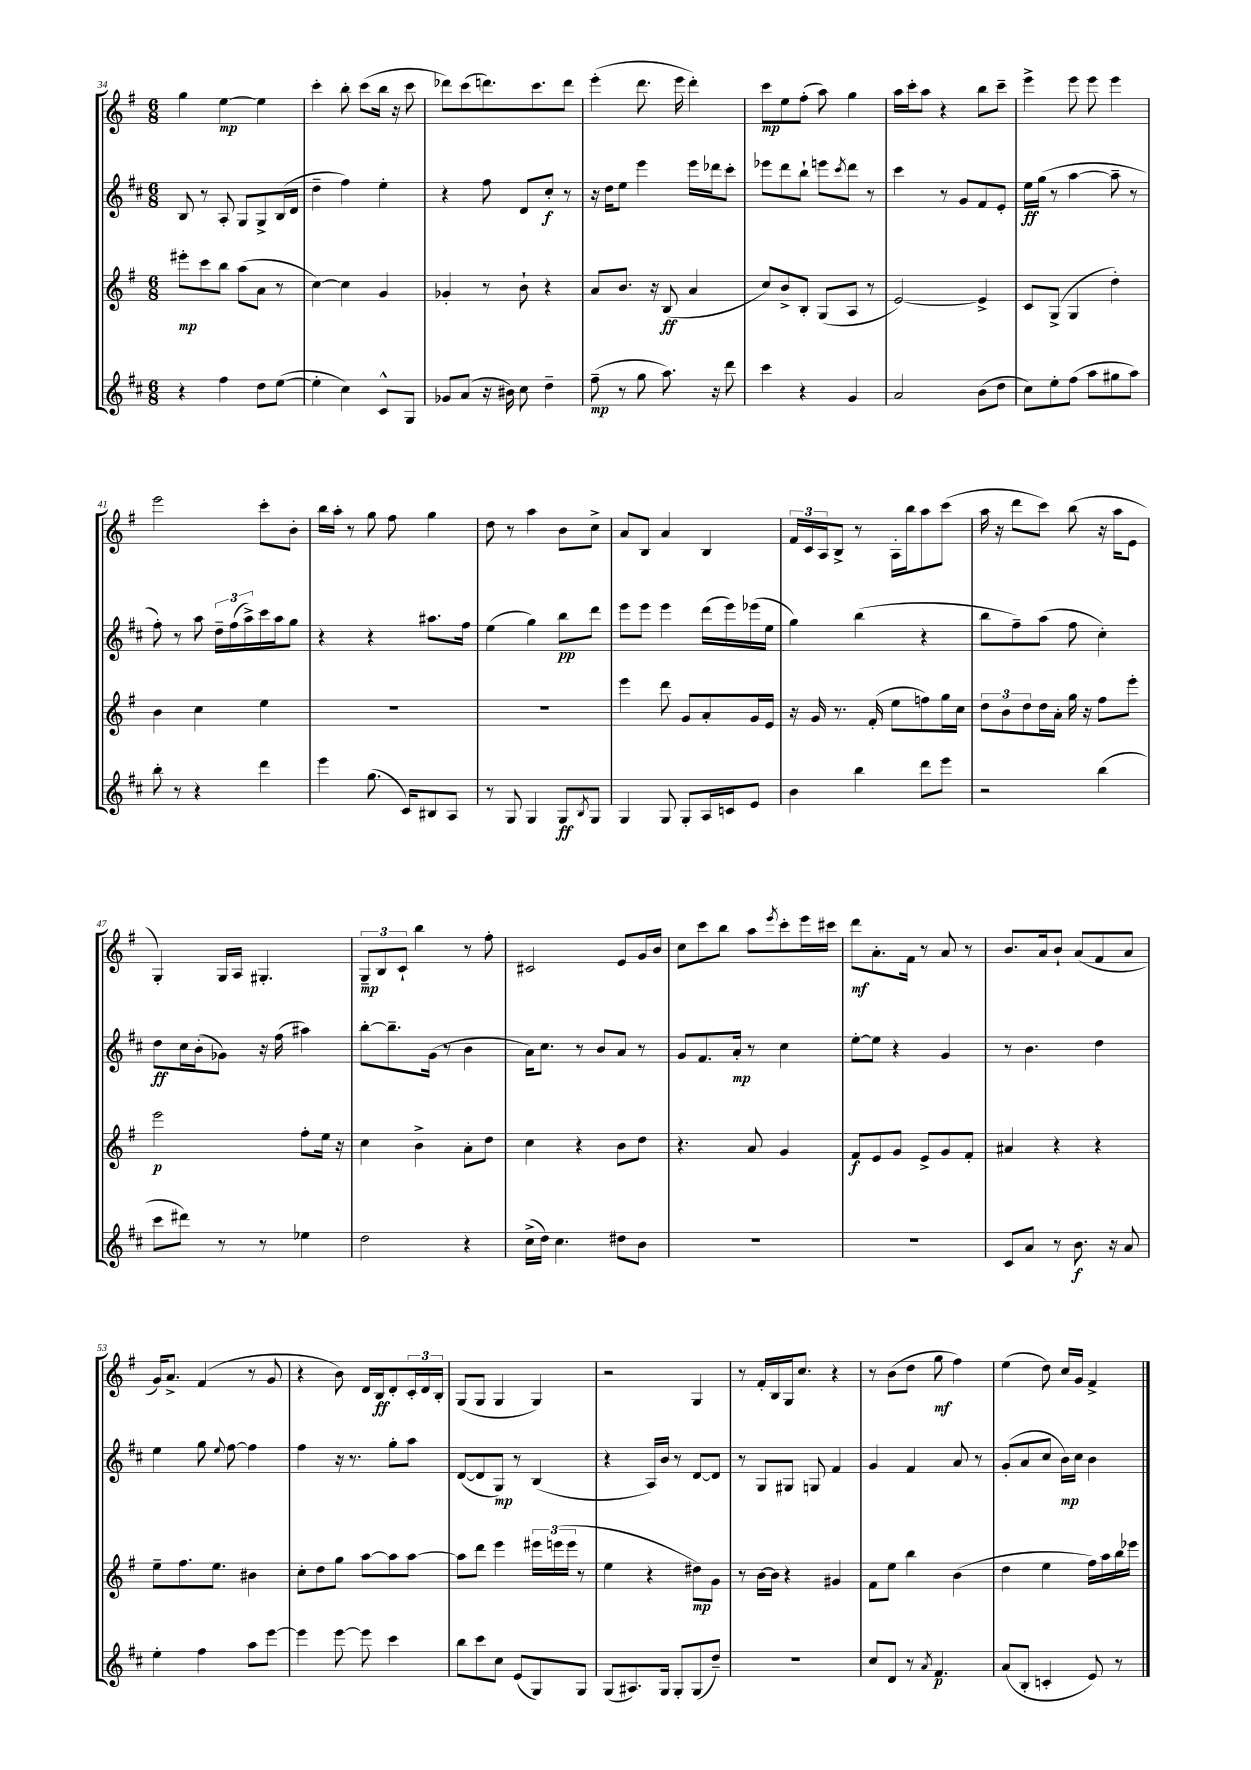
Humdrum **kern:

**kern	**kern	**kern	**kern
*staff4	*staff3	*staff2	*staff1
*clefG2	*clefG2	*clefG2	*clefG2
*k[f#c#]	*k[f#]	*k[f#c#]	*k[f#]
*M6/8	*M6/8	*M6/8	*M6/8
4r	8eee#'\L	8B/	4gg\
.	8ccc\	8r	.
4ff#\	8bb\J	8A'/	[4ee\
.	(8aa\L	8G/L	.
8dd\L	8a\J	8G^/	4ee\]
([8ee\J	8r	(16B/L	.
.	.	16d/JJ	.
=	=	=	=
4ee'\]	[4cc\)	4dd~\	4ccc'\
4cc#\)	4cc\]	4ff#\)	8bb'\
.	.	.	(8ccc\L
8c#^^/L	4g/	4ee'\	16bb\Jk
.	.	.	16r
8G/J	.	.	8ccc\
=	=	=	=
8g-/L	4g-'/	4r	8ddd-\L)
(8a/J	.	.	(8ccc\
16r	8r	8ff#\	8.ddd\)
16b#\)	.	.	.
8cc#\	8b`\	8d/L	.
.	.	.	8.ccc\
4dd~\	4r	8cc#'/J	.
.	.	8r	8ddd\J
=	=	=	=
(8ff#~\	8a/L	16r	(4eee'\
.	.	16dd\LK	.
8r	8.b/J	8ee\J	.
8gg\	.	4eee\	8.ddd\
.	16r	.	.
8.aa\)	(8B/	.	.
.	.	.	16eee\
.	4a/	16eee\LL	4ddd'\)
16r	.	16ddd-\J	.
8ddd\	.	8ccc#'\J	.
=	=	=	=
4ccc#\	8cc/L)	8eee-\L	8ccc\L
.	8b^/	8ddd\	8ee\
4r	8B'/J	8bb`\J	(8ff#'\J
.	(8G/L	8eee\L	8aa\)
.	.	8qccc#/	.
4g/	8A/J	8ddd\J	4gg\
.	8r	8r	.
=	=	=	=
2a/	[2e/)	4ccc#\	16aa\LL
.	.	.	16ccc'\J
.	.	.	8aa\J
.	.	8r	4r
.	.	8g/L	.
(8b\L	4e^/]	8f#/	8bb\L
8dd\J	.	8e'/J	8ccc~\J
=	=	=	=
8cc#\L)	8c/L	16ee\LL	4eee^\
.	.	(16gg\JJ	.
8ee'\	(8G^/J	8r	.
(8ff#\J	4G/	[4aa\	8eee\
8aa\L	.	.	8eee\
8gg#\	4dd'\)	8aa~\]	4eee\
8aa\J)	.	8r	.
=	=	=	=
8bb'\	4b\	8ff#'\)	2eee\
8r	.	8r	.
4r	4cc\	8aa\	.
.	.	24dd~\LL	.
.	.	(24ff#\	.
.	.	24aa^\)	.
4ddd\	4ee\	16ccc#\	8ccc'\L
.	.	16aa\J	.
.	.	8gg\J	8b'\J
=	=	=	=
4eee\	2.r	4r	16bb\LL
.	.	.	16aa'\JJ
.	.	.	8r
(8.gg\	.	4r	8gg\
.	.	.	8ff#\
16c#/LK)	.	.	.
8B#/	.	8.aa#\L	4gg\
8A/J	.	.	.
.	.	16ff#\Jk	.
=	=	=	=
8r	2.r	(4ee\	8dd\
8G/	.	.	8r
4G/	.	4gg\)	4aa\
8G/L	.	8bb\L	8b\L
8qB/	.	.	.
8G/J	.	8ddd\J	8cc^\J
=	=	=	=
4G/	4eee\	8eee\L	8a/L
.	.	8eee\J	8B/J
8G/	8ddd\	4eee\	4a/
8G'/L	8g/L	.	.
16A/L	8a'/	(16ddd\LL	4B/
16c/J	.	16eee\)	.
8e/J	16g/L	(16eee-\	.
.	16e/JJ	16ee\JJ	.
=	=	=	=
4b\	16r	4gg\)	24f#/LL
.	.	.	24c/
.	16g/	.	.
.	.	.	24A/J
.	8.r	.	8B^/J
4bb\	.	(4bb\	8r
.	(16f#'/	.	.
.	8ee\L	.	16A'\LL
.	.	.	16bb\J
8ddd\L	8ff\)	4r	8aa\
8eee\J	16gg\L	.	(8ccc\J
.	16cc\JJ	.	.
=	=	=	=
2r	12dd\L	8bb\L	16aa\
.	.	.	16r
.	12b\	.	.
.	.	8ff#~\)	8ddd\L
.	12dd\	.	.
.	16dd\L	(8aa\J	8ccc\J)
.	16a'\JJ	.	.
.	16gg\	8ff#\	(8bb\
.	16r	.	.
(4bb\	8ff#\L	4cc#'\)	16r
.	.	.	16aa\LK
.	8eee'\J	.	8e\J
=	=	=	=
8ccc#\L	2eee\	8dd\L	4G'/)
8ddd#\J)	.	16cc#\L	.
.	.	(16b'\J	.
8r	.	8g-\J)	16G/LL
.	.	.	16A/JJ
8r	.	16r	4.G#'/
.	.	(16ff#\	.
4ee-\	8ff#'\L	4aa#\)	.
.	16ee\Jk	.	.
.	16r	.	.
=	=	=	=
2dd\	4cc\	[8bb'\L	12G~/L
.	.	.	12B/
.	.	8.bb~\]	.
.	.	.	12c`/J
.	4b^\	.	4bb\
.	.	(16g\Jk	.
.	.	8r	.
4r	8a'\L	4b\	8r
.	8dd\J	.	8ff#'\
=	=	=	=
(16cc#^\LL	4cc\	16a\LK)	2c#/
16dd\JJ)	.	8.cc#\J	.
4.cc#\	.	.	.
.	4r	8r	.
.	.	8b/L	.
8dd#\L	8b\L	8a/J	8e/L
8b\J	8dd\J	8r	16g/L
.	.	.	16b/JJ
=	=	=	=
2.r	4.r	8g/L	8cc\L
.	.	8.f#/	8ccc\
.	.	.	8bb\J
.	.	16a'/Jk	.
.	8a/	8r	8aa\L
.	.	.	8qeee/
.	4g/	4cc#\	8ccc'\
.	.	.	16eee\L
.	.	.	16ccc#\JJ
=	=	=	=
2.r	8f#/L	[8ee'\L	8ddd\L
.	8e/	8ee\]J	8.a'\
.	8g/J	4r	.
.	.	.	16f#\Jk
.	8e^/L	.	8r
.	8g/	4g/	8a/
.	8f#'/J	.	8r
=	=	=	=
8c#/L	4a#/	8r	8.b/L
8a/J	.	4.b\	.
.	.	.	16a/k
8r	4r	.	8b`/J
8.b\	.	.	(8a/L
.	4r	4dd\	8f#/
16r	.	.	.
8a/	.	.	8a/J
=	=	=	=
4ee'\	8ee~\L	4ee\	16g/LK)
.	.	.	8.a^/J
.	8.ff#\	.	.
4ff#\	.	8gg\	(4f#/
.	8.ee\J	.	.
.	.	8qqee/	.
.	.	[8ff#\	.
8aa\L	4b#\	4ff#\]	8r
[8eee\J	.	.	8g/
=	=	=	=
4eee\]	8cc'\L	4ff#\	4r
.	8dd\	.	.
[8eee\	8gg\J	16r	8b\)
.	.	8.r	.
8eee\]	[8aa\L	.	16d/LL
.	.	.	16B/J
4ccc#\	8aa\]	8gg'\L	8d'/
.	[8aa\J	8aa\J	24c'/L
.	.	.	24d/
.	.	.	24B'/JJ
=	=	=	=
8bb\L	8aa\]L	([8d/L	(8G/L
8ccc#\	8ddd\J	8d/]	8G/J
8cc#\J	4eee\	8G/J)	4G/
(8e/L	.	8r	.
8G/)	24eee#\LL	(4B/	4G/)
.	(24eee\	.	.
.	24eee\JJ	.	.
8G/J	8r	.	.
=	=	=	=
(8G/L	4ee\	4r	2r
8.A#/)	.	.	.
.	4r	16A/LL)	.
16G/Jk	.	16b/JJ	.
8G'/L	.	8r	.
(8G/	8dd#\L)	[8d/L	4G/
8dd~/J)	8g\J	8d/]J	.
=	=	=	=
2.r	8r	8r	8r
.	[16b\LL	8G/L	16f#'/LL
.	16b\]JJ	.	16B/
.	4r	8G#/J	16G/J
.	.	.	8.cc/J
.	.	8G/	.
.	4g#/	4f#/	4r
=	=	=	=
8cc#/L	8f#\L	4g/	8r
8d/J	8ee\J	.	(8b\L
8r	4bb\	4f#/	8dd\J
8qa/	.	.	.
4.f#/	.	.	8gg\
.	(4b\	8a/	4ff#\)
.	.	8r	.
=	=	=	=
(8a/L	4dd\	(8g'/L	(4ee\
8B'/J	.	8a/	.
4c'/	4ee\	8cc#/J	8dd\)
.	.	16b\LL)	16cc/LL
.	.	16cc#\JJ	16g/JJ
8e/)	16ff#\LL)	4b\	4f#^/
.	16aa\	.	.
8r	16bb\	.	.
.	16eee-\JJ	.	.
==	==	==	==
*-	*-	*-	*-
